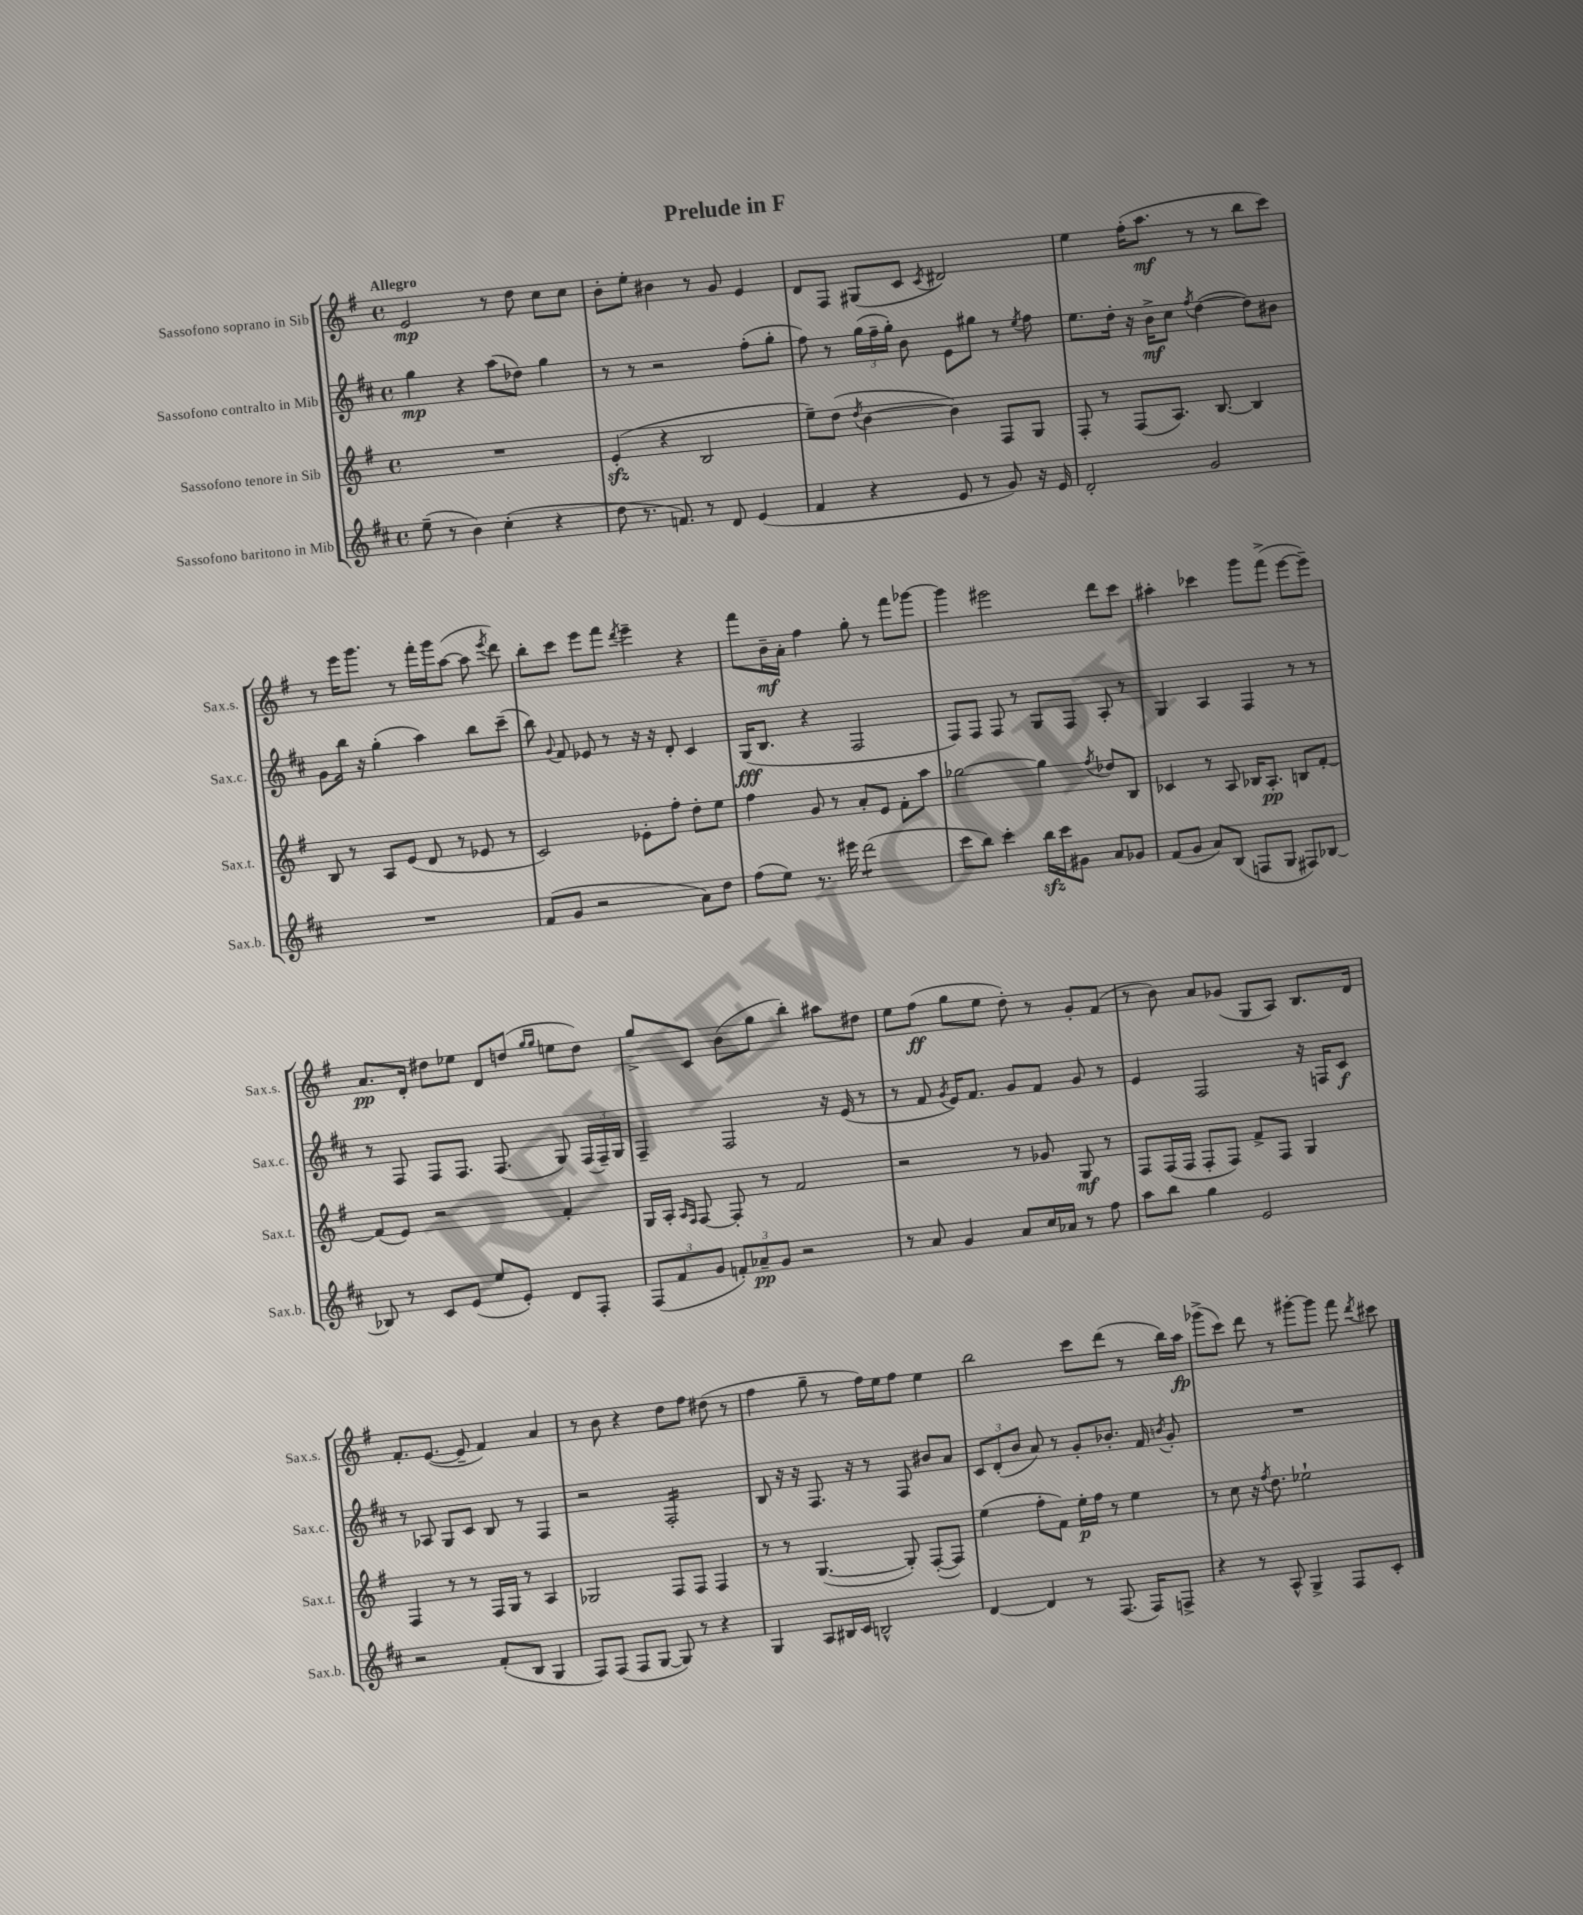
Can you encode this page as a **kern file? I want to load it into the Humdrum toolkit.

**kern	**kern	**kern	**kern
*staff4	*staff3	*staff2	*staff1
*clefG2	*clefG2	*clefG2	*clefG2
*k[f#c#]	*k[f#]	*k[f#c#]	*k[f#]
*M4/4	*M4/4	*M4/4	*M4/4
*met(c)	*met(c)	*met(c)	*met(c)
(8ee~\	1r	4gg\	2e/
8r	.	.	.
4b\)	.	4r	.
(4cc#'\	.	(8aa\L	8r
.	.	8dd-\J)	8dd\
4r	.	4gg\	8cc\L
.	.	.	8cc\J
=	=	=	=
8dd\	(4e'/	8r	8b'\L
8.r	.	8r	8ee'\J
.	4r	2r	4b#\
8.f/)	.	.	.
8r	2B/	.	8r
8d/	.	.	8g/
(4e/	.	(8ff#'\L	4e/
.	.	8gg'\J	.
=	=	=	=
4f#/	8ee~\L)	8ff#\)	8d/L
.	(8dd\J	8r	8F#/J
.	8qdd/	.	.
4r	[4b\	(24gg\LL	(8G#/L
.	.	24ff#~\	.
.	.	24gg'\JJ)	.
.	.	8b\	8c/J
.	.	.	8qc/
8e/	4b\])	8e\L	2d#/)
8r	.	8gg#\J	.
8g/)	8F#/L	8r	.
.	.	8qee/	.
16r	8G/J	8ff#\	.
16e/	.	.	.
=	=	=	=
2d'/	8F#'/	8.ee\L	4ee\
.	8r	.	.
.	.	16dd'\Jk	.
.	(8F#/L	16r	(16ff#'\LK
.	.	16b^\LK	8.aa\J
.	8.A/J)	8cc#\J	.
.	.	8qff#/	.
2g/	.	([4dd\	8r
.	[8.B/	.	.
.	.	.	8r
.	4B/]	8dd\]L)	8bb\L
.	.	8b#\J	8ccc\J)
=	=	=	=
1r	8B/	8g\L	8r
.	8r	16bb\Jk	16eee\LK
.	.	16r	8.ggg\J
.	8A/L	(4gg'\	.
.	(8e/J	.	8r
.	8d/	4aa\)	16fff#'\LL
.	.	.	16ggg\J
.	8r	.	([8aa\J
.	8e-/	8bb\L	8aa\]
.	.	.	8qeee/
.	8r	(8ccc#~\J	8ddd\)
=	=	=	=
(8f#/L	2c/)	8bb\)	8bb'\L
.	.	8qqg/	.
8g/J	.	8f#/	8ccc\J
2r	.	8e-/	8eee\L
.	.	8r	8fff#\J
.	.	.	8qddd/
.	8e-'\L	16r	4eee~\
.	.	16r	.
.	8ff#'\J	8d'/	.
8a\L)	8dd'\L	4c#/	4r
8dd\J	8ee\J	.	.
=	=	=	=
(8ff#\L	4ff#\	(16G/LK	8fff#\L
.	.	8.B/J	.
8ee\J)	.	.	16b~\L
.	.	.	16a'\JJ
8.r	8g/	4r	4ff#\
.	8r	.	.
16eee#\	.	.	.
(2ddd\	8a'/L	2F#/	8gg'\
.	8e/J	.	8r
.	8f#'\L	.	8fff#\L
.	8aa\J	.	[8ggg-\J
=	=	=	=
8ccc#\L	[2gg-\	8F#/L)	4ggg-\]
8bb\J)	.	8F#/J	.
4ccc#'\	.	8F#/	2eee#\
.	.	8r	.
16bb\LL	4gg-\]	8G/L	.
16ccc#\J	.	.	.
8g#\J	.	8F#/J	.
.	8qff#/	.	.
8a/L	8dd-/L	8A'/	8ddd\L
8g-/J	8B/J	8r	8ccc\J
=	=	=	=
(8f#/L	4c-/	4G/	4aa#'\
8g/J	.	.	.
8a/L)	8r	4A/	4ccc-\
(8B/J	8A/	.	.
8F/L	16B-/LK	4F#/	8ggg\L
.	8.A'/J	.	.
8G/J	.	.	(8fff#^\J
8F#/L)	8B/L	8r	[8eee\L
[8B-/J	[8f#'/J	8r	8eee~\]J)
=	=	=	=
8B-/]	(8f#/]L	8r	8.a/L
8r	8e/J)	8F#/	.
.	.	.	16d'/Jk
8c#/L	2r	8F#/L	8dd#\L
(8e/J	.	8.F#/J	8ee-\J
8ee/L	.	.	8d/L
.	.	(8.F#/	.
8e'/J)	.	.	(8dd/J
.	.	.	16qqgg/LL
.	.	.	16qqgg/JJ
8d/L	4f#'/	8G/)	8ee\L
8F#'/J	.	(24F#/LL	8dd\J)
.	.	24F#~/)	.
.	.	24G/JJ	.
=	=	=	=
(12F#/L	16G/LL	4F#~/	8gg^/L
.	16A'/JJ	.	.
12f#/	.	.	.
.	16qqA/LL	.	.
.	16qqF#/JJ	.	.
.	[8F#/	.	8c/J
12g/J	.	.	.
12f'/L)	8F#'/]	2F#/	(8b\L
12a-~/	.	.	.
.	8r	.	8gg\J
12g/J	.	.	.
2r	2f#/	.	4bb'\)
.	.	16r	8aa#\L
.	.	(16e/	.
.	.	8r	8dd#\J
=	=	=	=
8r	2r	8r	8ee\L
8a/	.	8f#/	(8ff#\J
.	.	8qg/	.
4g/	.	16e/LK)	8gg\L
.	.	8.f#/J	.
.	.	.	8ee\J
8a/L	8r	8g/L	8dd'\)
16cc#/L	8g-/	8f#/J	8r
16a-/JJ	.	.	.
8r	8G/	8g/	8g'/L
8ff#\	8r	8r	(8f#/J
=	=	=	=
8aa\L	8F#/L	4e/	8r
8bb\J	(16F#/L	.	8b\)
.	16F#/JJ	.	.
4gg\	8F#'/L	2F#/	8a/L
.	8F#/J)	.	(8g-/J
2e/	8f#^/L	.	8G/L
.	8F#/J	.	8A/J)
.	4G/	16r	8.B/L
.	.	16F/LK	.
.	.	8c#/J	.
.	.	.	16d/Jk
=	=	=	=
2r	4F#/	8r	8.f#'/L
.	.	8A-/	.
.	.	.	([8.e/J
.	8r	8G/L	.
.	8r	8c#/J	8e~/]
(8f#'/L	16F#/LL	8B/	4f#/)
.	16G/JJ	.	.
8B/J	8r	8r	.
4G/	4A/	4F#/	4a/
=	=	=	=
8F#/L)	2G-/	2r	8r
(8F#/J	.	.	8b\
8F#/L	.	.	4r
[8G/J	.	.	.
8G/])	8F#/L	2F#'/	8dd\L
8r	8F#/J	.	8ff#\J
4r	4F#/	.	(8dd#\
.	.	.	8r
=	=	=	=
4G/	8r	8B/	4ff#\
.	8r	16r	.
.	.	16r	.
8A/L	([4.G/	8.F#/	8gg~\
16B#/L	.	.	8r
16c#/JJ	.	16r	.
2B^^/	.	8r	16ff#\LL)
.	.	.	16ee\J
.	8G'/])	8F#/	8ff#\J
.	([8F#'/L	8b#/L	4ee\
.	8F#/]J)	8a/J	.
=	=	=	=
[4d/	(4ee\	12c#/L	2bb\
.	.	(12d'/	.
.	.	12b/J	.
4d/]	8ff#'\L	8a/)	.
.	8f#\J)	8r	.
8r	16ee'\LL	8g'/L	8ccc\L
.	16ff#\JJ	.	.
(8.F#/	8r	8.b-'/J	(8ddd\J
.	4ee\	.	8r
16F#/LK)	.	16f#/	.
.	.	8qb/	.
8F^/J	.	8g'/	16bb\LL)
.	.	.	16aa\JJ
=	=	=	=
4r	8r	1r	(8ggg-^\L
.	8cc\	.	8ccc\J)
8r	16r	.	8ddd\
.	8qff#/	.	.
.	8.dd\	.	.
8A^^/	.	.	8r
4G^/	2ee-`\	.	[8ggg#'\L
.	.	.	8ggg#\]J
8F#/L	.	.	8fff#\
.	.	.	8qddd/
8c#'/J	.	.	8ccc#\
==	==	==	==
*-	*-	*-	*-
